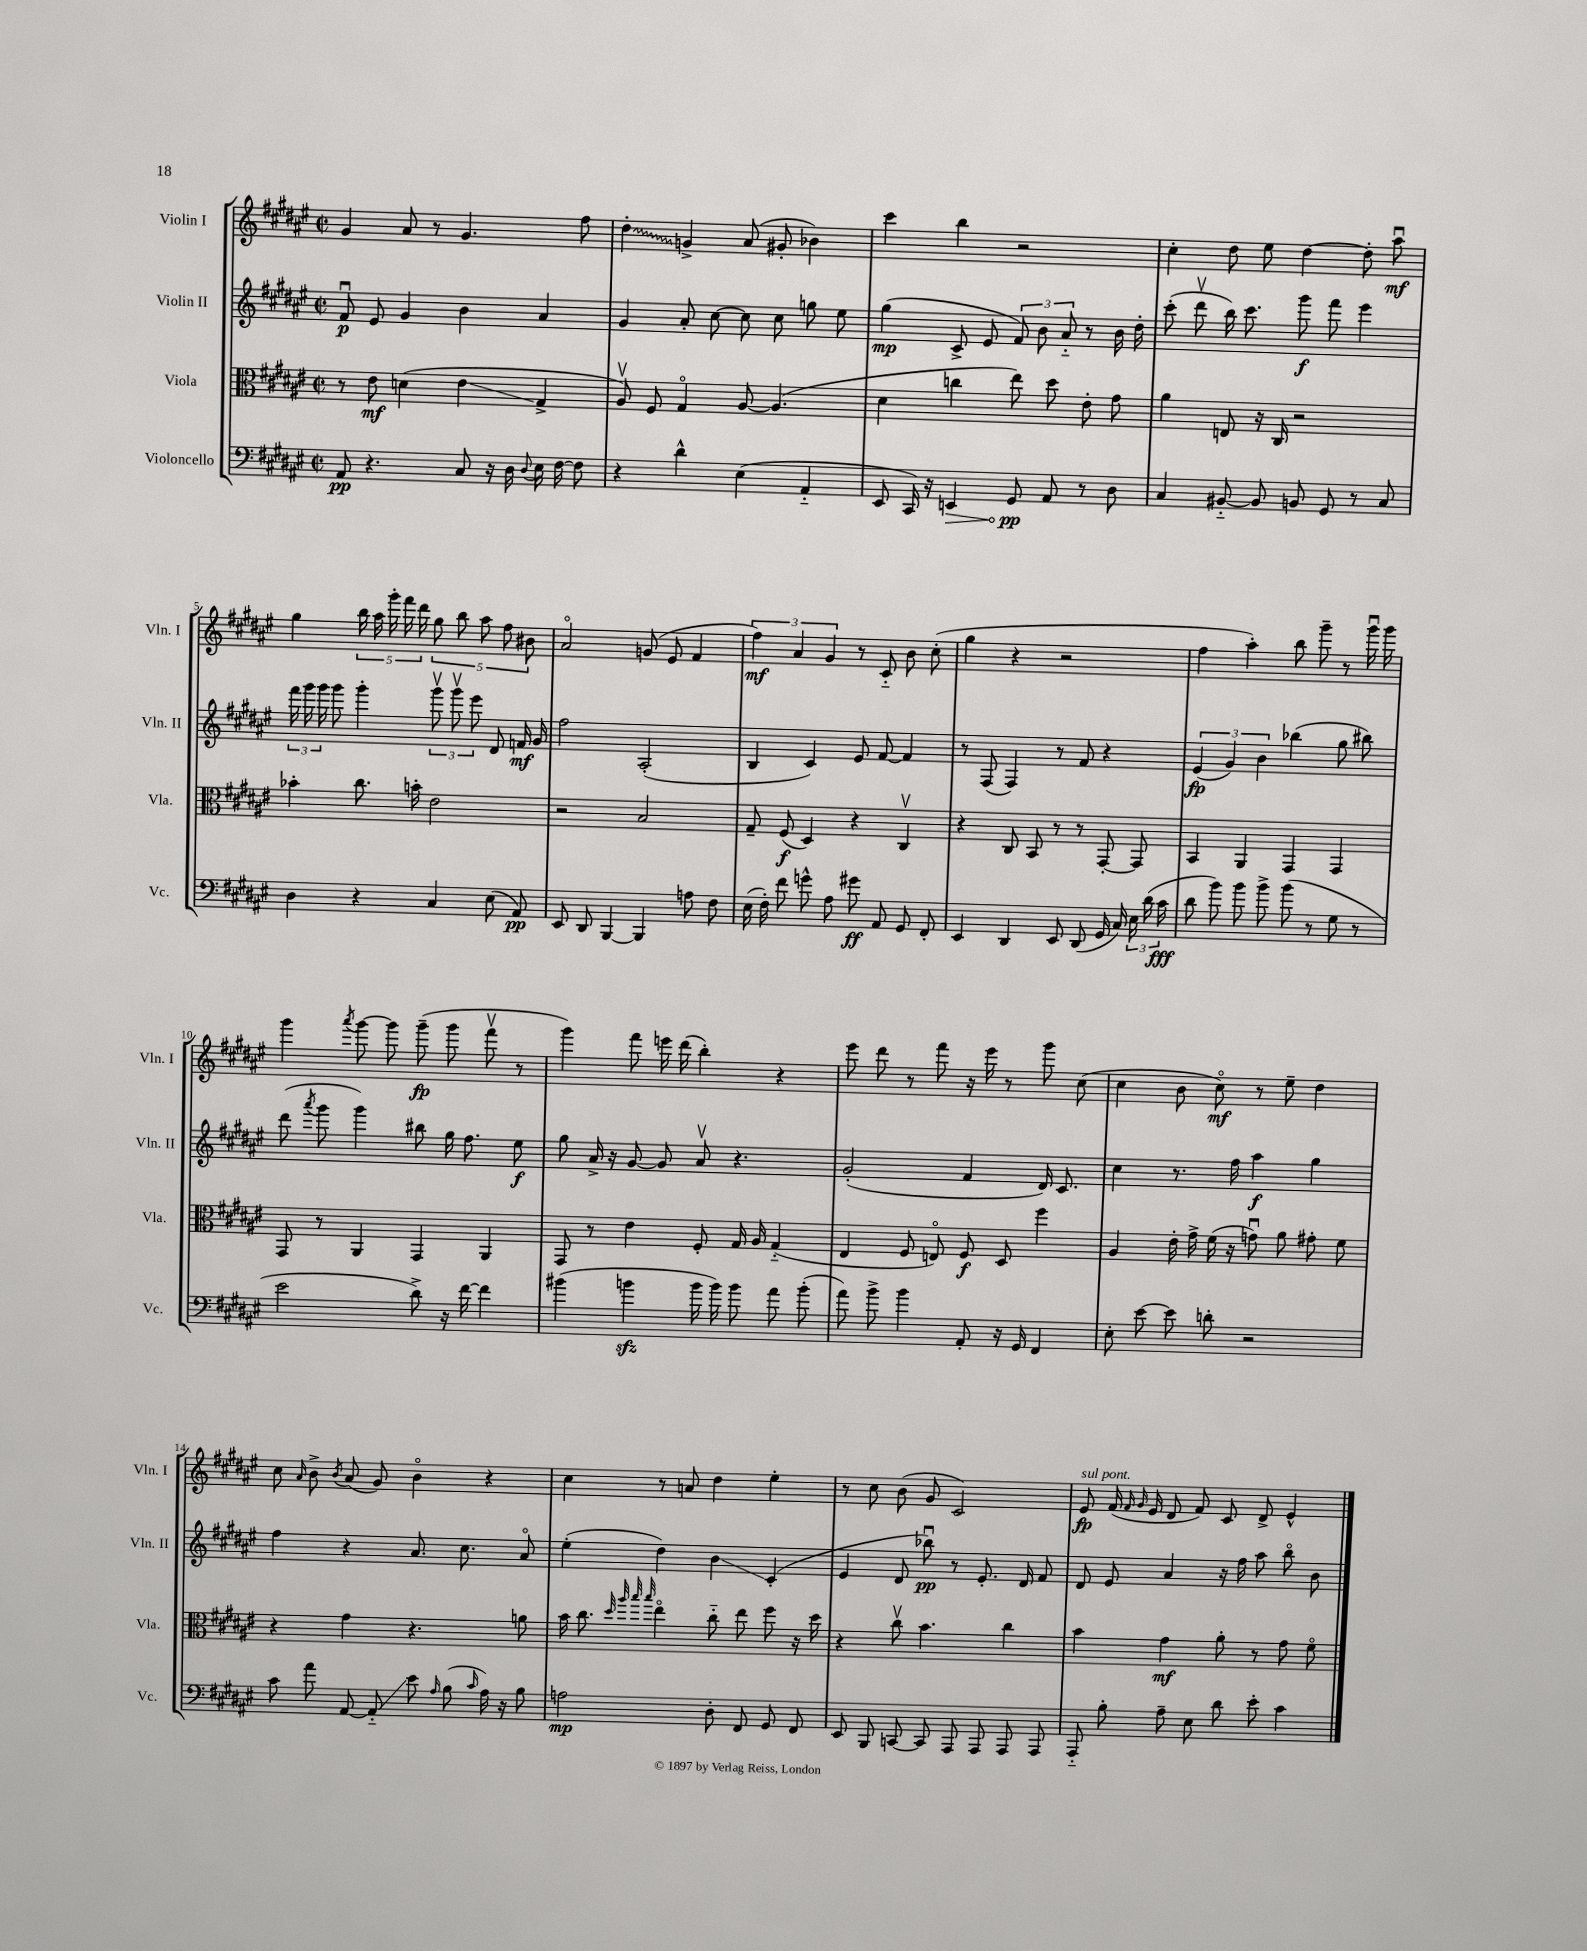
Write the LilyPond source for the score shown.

<<
\new StaffGroup <<
\new Staff = "s0" \with { instrumentName = "Violin I" shortInstrumentName = "Vln. I" } {
    \clef treble \key fis \major \defaultTimeSignature \time 2/2
    \autoBeamOff gis'4 ais'8 r8 gis'4. fis''8 |
    \once \override Glissando.style = #'zigzag dis''4-.\glissando g'4-> ais'8( gis'8-. bes'4) |
    cis'''4 b''4 r2 |
    cis''4-. dis''8 eis''8 dis''4~ dis''8-. ais''8\downbow\mf |
    gis''4 \tuplet 5/4 { b''16 ais''16 gis'''16-. fis'''16 dis'''16 } \tuplet 5/4 { gis''8 b''8 ais''8 fis''8 bis'8 } |
    ais'2\flageolet g'8( eis'8 fis'4 |
    \tuplet 3/2 { fis''4\mf) ais'4 gis'4 } r8 cis'8-_ b'8 cis''8-.( |
    gis''4 r4 r2 |
    fis''4 ais''4-.) b''8 gis'''8-- r8 gis'''16\downbow gis'''16 |
    gis'''4 \acciaccatura { ais'''8 } gis'''8~ gis'''8 gis'''8--\fp( gis'''8 fis'''8\upbow r8 |
    gis'''4) fis'''8 e'''16 dis'''16( b''4-.) r4 |
    eis'''8 dis'''8 r8 fis'''8 r16 eis'''16 r8 gis'''8 cis''8( |
    cis''4 b'8 cis''8\flageolet\mf) r8 eis''8-- dis''4 |
    cis''8 \grace { ais'16 } b'8-> \acciaccatura { b'8 } ais'8( gis'8) b'4\flageolet r4 |
    cis''4 r8 a'8 dis''4 eis''4-. |
    r8 cis''8 b'8( gis'8 cis'2) |
    eis'8\fp^\markup { \italic "sul pont." } fis'16( \grace { fis'16 gis'16 } eis'16 dis'8 fis'8) cis'8 dis'8-> eis'4-^ \bar "|." |
}
\new Staff = "s1" \with { instrumentName = "Violin II" shortInstrumentName = "Vln. II" } {
    \clef treble \key fis \major \defaultTimeSignature \time 2/2
    \autoBeamOff fis'8\downbow\p eis'8 gis'4 b'4 ais'4 |
    gis'4 ais'8-. cis''8~ cis''8 cis''8 g''8 eis''8 |
    gis''4\mp( cis'8-> eis'8 \tuplet 3/2 { fis'8) b'8 ais'8-_ } r8 b'16 dis''16-. |
    cis'''8-.( dis'''8\upbow b''16) cis'''8. gis'''8\f fis'''8 eis'''4 |
    \tuplet 3/2 { fis'''16 gis'''16 gis'''16 } gis'''8 gis'''4-. \tuplet 3/2 { gis'''8\upbow gis'''8\upbow eis'''8 } dis'8 f'16\mf gis'16 |
    fis''2 ais2-.( |
    b4 cis'4) eis'8 fis'8~ fis'4 |
    r8 fis8( fis4) r8 fis'8 r4 |
    \tuplet 3/2 { eis'4\fp( gis'4) b'4 } bes''4( gis''8 bis''8) |
    dis'''8( \acciaccatura { ais'''8 } gis'''8 gis'''4) bis''8 gis''16 fis''8. eis''8\f |
    gis''8 ais'16-> r16 gis'8~ gis'8 ais'8\upbow r4. |
    gis'2-.( fis'4 dis'16) cis'8. |
    cis''4 r8. fis''16 ais''4\f gis''4 |
    fis''4 r4 ais'8. cis''8. ais'8\flageolet |
    eis''4-.( dis''4) b'4\glissando cis'4-.( |
    eis'4 dis'8 bes''8\downbow\pp) r8 eis'8.-. dis'16 fis'8 |
    dis'8 eis'8 ais'4 r16 fis''16 ais''8 b''8\flageolet b'8 \bar "|." |
}
\new Staff = "s2" \with { instrumentName = "Viola" shortInstrumentName = "Vla." } {
    \clef alto \key fis \major \defaultTimeSignature \time 2/2
    \autoBeamOff r8 eis'8\mf d'4( eis'4\glissando gis4-> |
    ais8\upbow) fis8 gis4\flageolet ais8~ ais4.( |
    dis'4 c''4 eis''8) dis''8 eis'8-. gis'8 |
    ais'4 e8 r16 cis16 r2 |
    bes'4-. cis''8. b'16-. eis'2 |
    r2 b2 |
    gis8-- fis8\f( dis4) r4 cis4\upbow |
    r4 cis8 b,8 r8 r8 gis,8~-. gis,8 |
    b,4 ais,4 gis,4 gis,4 |
    gis,8 r8 ais,4 gis,4 ais,4 |
    gis,8 r8 eis'4 fis8-. gis16 ais16 gis4-_( |
    eis4 fis8 e8\flageolet) fis8\f dis8 fis''4 |
    ais4 eis'16-. gis'16-> fis'16( r16 g'8\downbow) ais'8 gis'8-. fis'8 |
    r4 gis'4 r4. a'8 |
    b'16 cis''8. \grace { dis''32 ais''32 b''32 b''32 } eis''4\flageolet cis''8-_ eis''8 fis''8 r16 dis''16 |
    r4 cis''8\upbow b'4. cis''4 |
    b'4 gis'4\mf ais'8-. r8 gis'8 fis'8\flageolet \bar "|." |
}
\new Staff = "s3" \with { instrumentName = "Violoncello" shortInstrumentName = "Vc." } {
    \clef bass \key fis \major \defaultTimeSignature \time 2/2
    \autoBeamOff ais,8\pp r4. cis8 r16 dis16 \appoggiatura { dis8 } eis16 fis16~ fis8 |
    r4 dis'4-^ eis4( ais,4-_ |
    eis,8 cis,16) r16 \once \override Hairpin.circled-tip = ##t e,4\> gis,8\pp\! ais,8 r8 dis8 |
    cis4 bis,8~-_ bis,8 b,8 gis,8 r8 cis8 |
    dis4 r4 cis4 eis8( ais,8\pp) |
    eis,8 dis,8 b,,4~ b,,4 a8 fis8 |
    eis16( fis16-.) fis'8 g'8-^ ais8 gis'8\ff ais,8 gis,8 fis,8-. |
    eis,4 dis,4 eis,8 dis,8( gis,16 cis16) \tuplet 3/2 { eis16 dis'16( cis'16\fff } |
    dis'8 b'8) b'8 b'8-> b'8( r8 gis8 r8 |
    eis'2 dis'8->) r16 fis'16~ fis'4 |
    bis'4( b'4\sfz b'16 b'16) b'8 ais'8 b'8-.( |
    ais'8) b'8-> b'4 ais,8-. r16 gis,16 fis,4 |
    eis8-. eis'8~ eis'8 d'8-. r2 |
    cis'8 ais'8 ais,8~ ais,8-_\glissando eis'8 \grace { ais16 } b8( \grace { cis'16 } ais16) r16 b8 |
    a2\mp dis8-. fis,8 gis,8 fis,8 |
    eis,8 b,,8 c,8~ c,8 ais,,8 ais,,8 ais,,8 ais,,8 |
    ais,,8-_ b8-. ais8-- eis8 dis'8 eis'8-. cis'4 \bar "|." |
}
>>
>>
